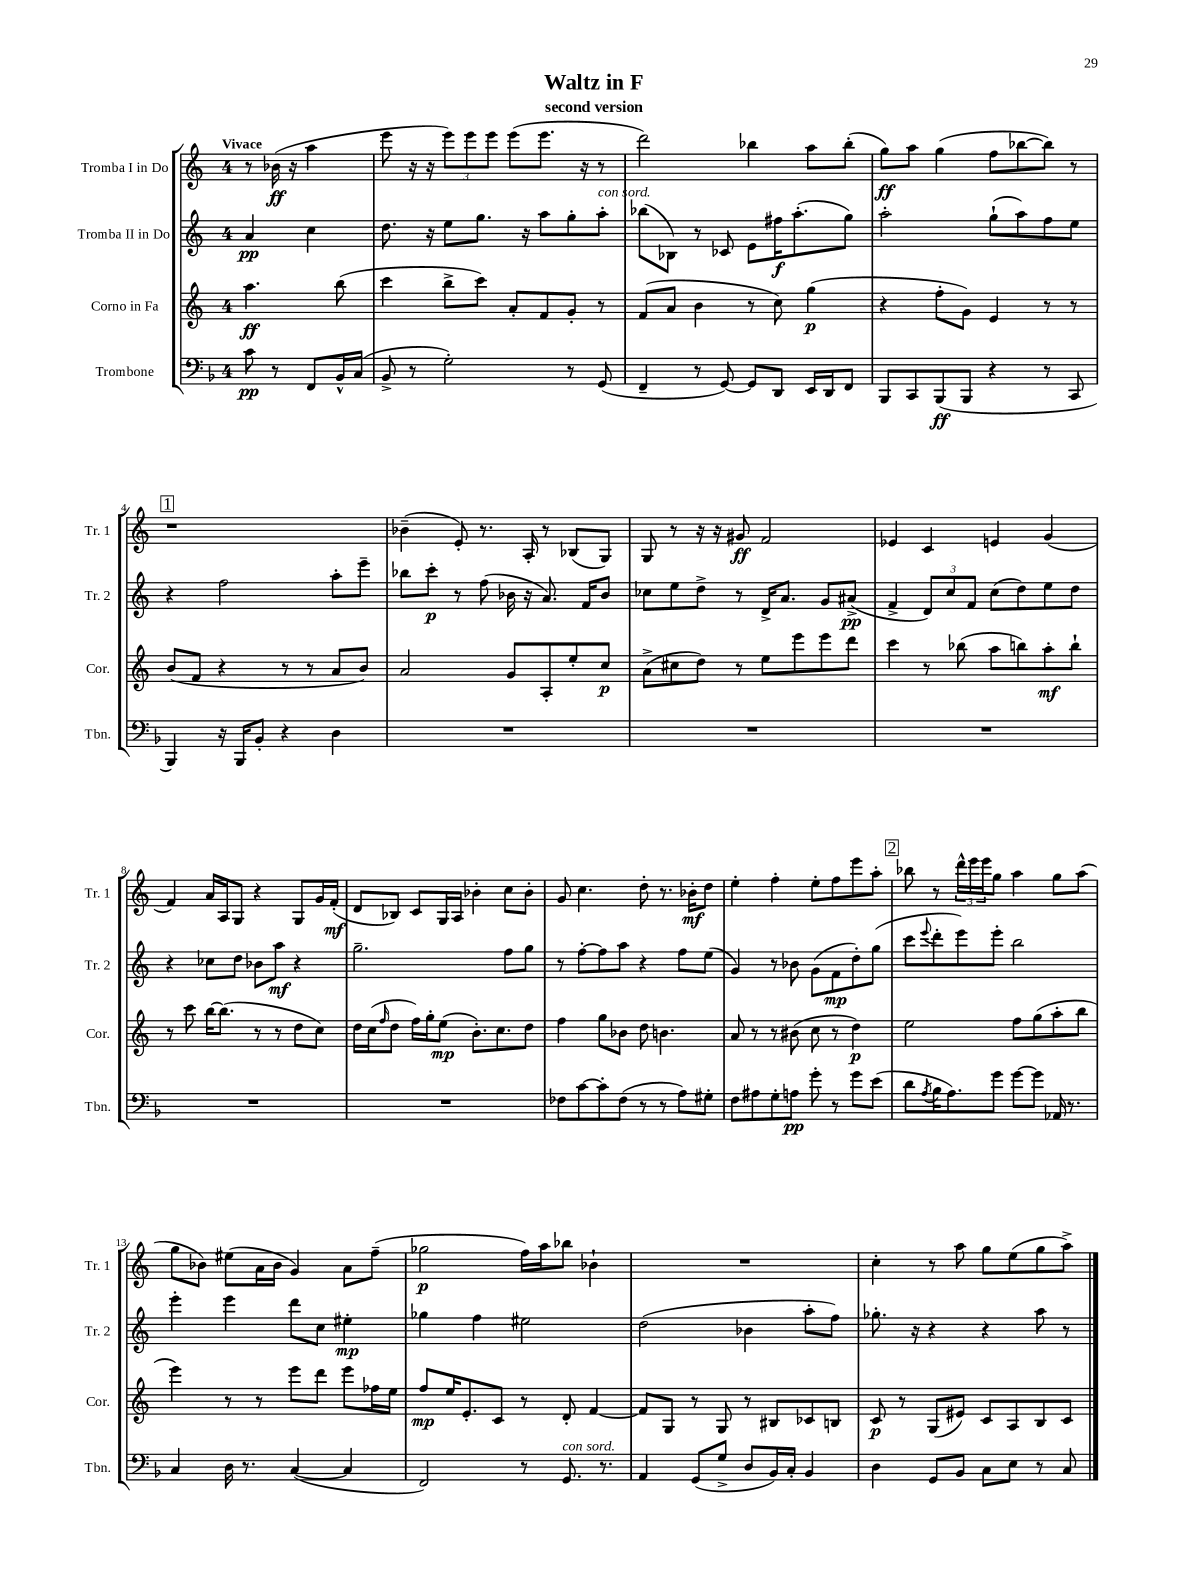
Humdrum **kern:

**kern	**dynam	**kern	**dynam	**kern	**dynam	**kern	**dynam
*part4	*part4	*part3	*part3	*part2	*part2	*part1	*part1
*staff4	*staff4	*staff3	*staff3	*staff2	*staff2	*staff1	*staff1
*I"Trombone	*	*I"Corno in Fa	*	*I"Tromba II in Do	*	*I"Tromba I in Do	*
*I'Tbn.	*	*I'Cor.	*	*I'Tr. 2	*	*I'Tr. 1	*
*clefF4	*	*clefG2	*	*clefG2	*	*clefG2	*
*k[b-]	*	*k[]	*	*k[]	*	*k[]	*
*M4/4	*	*M4/4	*	*M4/4	*	*M4/4	*
=	=	=	=	=	=	=	=
!	!	!	!	!	!	!LO:TX:a:B:t=Vivace	!
8c\	pp	4.aa\	ff	4a/	pp	8r	.
8r	.	.	.	.	.	(16b-X\	ff
.	.	.	.	.	.	16r	.
8FF/L	.	.	.	4cc\	.	4aa\	.
16BB-^^/L	.	(8bb\	.	.	.	.	.
(16C/JJ	.	.	.	.	.	.	.
=1	=1	=1	=1	=1	=1	=1	=1
8BB-^/	.	4ccc\	.	8.dd\	.	8eee\	.
8r	.	.	.	.	.	16r	.
.	.	.	.	16r	.	16r	.
2G'\)	.	8bb^\L	.	8ee\L	.	12eee\L)	.
.	.	.	.	.	.	12eee\	.
.	.	8ccc\J)	.	8.gg\J	.	.	.
.	.	.	.	.	.	12eee\J	.
.	.	8a'/L	.	.	.	(8eee\L	.
.	.	.	.	16r	.	.	.
.	.	8f/	.	8aa\L	.	8.eee\J	.
8r	.	8g'/J	.	8gg'\	.	.	.
.	.	.	.	.	.	16r	.
!	!	!	!	!LO:TX:a:i:t=con sord.	!	!	!
(8GG/	.	8r	.	8aa'\J	.	8r	.
=2	=2	=2	=2	=2	=2	=2	=2
4FF~/	.	(8f/L	.	(8bb-X\L	.	2ddd\)	.
.	.	8a/J	.	8B-X\J)	.	.	.
8r	.	4b\	.	8r	.	.	.
[8GG/)	.	.	.	8c-X/	.	.	.
8GG/L]	.	8r	.	8e\L	.	4bb-X\	.
8DD/J	.	8cc\)	.	16ff#X\K	f	.	.
.	.	.	.	(8.aa'\	.	.	.
16EE/LL	.	(4gg\	p	.	.	8aa\L	.
16DD/J	.	.	.	.	.	.	.
8FF/J	.	.	.	8gg\J)	.	(8bb-'\J	.
=3	=3	=3	=3	=3	=3	=3	=3
8BBB-/L	.	4r	.	2aa'\	.	8gg\L)	ff
8CC/	.	.	.	.	.	8aa\J	.
(8BBB-/	ff	8ff'\L	.	.	.	(4gg\	.
8BBB-/J	.	8g\J)	.	.	.	.	.
4r	.	4e/	.	(8gg`\L	.	8ff\L	.
.	.	.	.	8aa\)	.	[8bb-X\	.
8r	.	8r	.	8ff\	.	8bb-\J])	.
8CC/	.	8r	.	8ee\J	.	8r	.
!!LO:LB:g=z
!!LO:REH:place=s1:t=1
=4	=4	=4	=4	=4	=4	=4	=4
4BBB-/)	.	(8b/L	.	4r	.	1r	.
.	.	8f/J	.	.	.	.	.
16r	.	4r	.	2ff\	.	.	.
16BBB-/KL	.	.	.	.	.	.	.
8BB-'/J	.	.	.	.	.	.	.
4r	.	8r	.	.	.	.	.
.	.	8r	.	.	.	.	.
4D\	.	8a/L	.	8aa'\L	.	.	.
.	.	8b/J)	.	8eee~\J	.	.	.
=5	=5	=5	=5	=5	=5	=5	=5
1r	.	2a/	.	8bb-X\L	.	(4b-X~\	.
.	.	.	.	8ccc'\J	p	.	.
.	.	.	.	8r	.	8e'/)	.
.	.	.	.	(8ff\	.	8.r	.
.	.	8g/L	.	16b-X\	.	.	.
.	.	.	.	16r	.	16A'/	.
.	.	8A'/	.	8.a/)	.	8r	.
.	.	8ee'/	.	.	.	(8B-X/L	.
.	.	.	.	16f/KL	.	.	.
.	.	8cc/J	p	8b-/J	.	8G/J)	.
=6	=6	=6	=6	=6	=6	=6	=6
1r	.	(8a^\L	.	8cc-X\L	.	8G/	.
.	.	8cc#X\	.	8ee\	.	8r	.
.	.	8dd\J)	.	8dd^\J	.	16r	.
.	.	.	.	.	.	16r	.
.	.	8r	.	8r	.	8g#X/	ff
.	.	8ee\L	.	16d^/KL	.	2f/	.
.	.	.	.	8.a/J	.	.	.
.	.	8eee\	.	.	.	.	.
.	.	8eee\	.	8g/L	.	.	.
.	.	8ddd\J	.	(8a#X^/J	pp	.	.
=7	=7	=7	=7	=7	=7	=7	=7
1r	.	4ccc\	.	4f^/	.	4e-X/	.
.	.	8r	.	12d/L)	.	4c/	.
.	.	.	.	12cc/	.	.	.
.	.	(8bb-X\	.	.	.	.	.
.	.	.	.	12f/J	.	.	.
.	.	8aa\L	.	(8cc\L	.	4en/	.
.	.	8bbn\)	.	8dd\)	.	.	.
.	.	8aa'\	mf	8ee\	.	(4g/	.
.	.	8bb`\J	.	8dd\J	.	.	.
!!LO:LB:g=z
=8	=8	=8	=8	=8	=8	=8	=8
1r	.	8r	.	4r	.	4f/)	.
.	.	8ccc\	.	.	.	.	.
.	.	[16bb\KL	.	8cc-X\L	.	16a/LL	.
.	.	(8.bb\J]	.	.	.	16A/J	.
.	.	.	.	8dd\J	.	8G/J	.
.	.	8r	.	8b-X\L	.	4r	.
.	.	8r	.	8aa\J	mf	.	.
.	.	8dd\L	.	4r	.	8G/L	.
.	.	8cc\J)	.	.	.	16g/L	.
.	.	.	.	.	.	(16f'/JJ	mf
=9	=9	=9	=9	=9	=9	=9	=9
1r	.	16dd\LL	.	2.gg~\	.	8d/L	.
.	.	(16cc\J	.	.	.	.	.
.	.	16qqff/	.	.	.	.	.
.	.	8dd\J	.	.	.	8B-X/J)	.
.	.	16ff\LL)	.	.	.	8c/L	.
.	.	16gg'\J	.	.	.	.	.
.	.	(8ee\J	mp	.	.	16G/L	.
.	.	.	.	.	.	16A/JJ	.
.	.	8.b'\L)	.	.	.	4b-X'\	.
.	.	8.cc\	.	.	.	.	.
.	.	.	.	8ff\L	.	8cc\L	.
.	.	8dd\J	.	8gg\J	.	8b-'\J	.
=10	=10	=10	=10	=10	=10	=10	=10
8F-X\L	.	4ff\	.	8r	.	8g/	.
[8c\	.	.	.	[8ff'\L	.	4.cc\	.
8c'\]	.	8gg\L	.	8ff\]	.	.	.
(8F-\J	.	8b-X\J	.	8aa\J	.	.	.
8r	.	8dd\	.	4r	.	8dd'\	.
8r	.	4.bn\	.	.	.	8.r	.
8A\L)	.	.	.	8ff\L	.	.	.
.	.	.	.	.	.	16b-X'\KL	mf
8G#X'\J	.	.	.	(8ee\J	.	8dd\J	.
=11	=11	=11	=11	=11	=11	=11	=11
8F\L	.	8a/	.	4g/)	.	4ee'\	.
8A#X\	.	8r	.	.	.	.	.
8G'\	.	8r	.	8r	.	4ff'\	.
8An\J	pp	(8b#X\	.	8b-X\	.	.	.
8g'\	.	8cc\	.	(8g\L	.	8ee'\L	.
8r	.	8r	.	8f\	mp	8ff\	.
8g\L	.	4dd\)	p	8dd'\)	.	8eee\	.
(8e\J	.	.	.	(8gg\J	.	8aa'\J	.
!!LO:REH:place=s1:t=2
=12	=12	=12	=12	=12	=12	=12	=12
8d\L	.	2ee\	.	8ccc\L	.	8bb-X\	.
8qA/	.	.	.	8qqeee/	.	.	.
16B-\K	.	.	.	8ddd'\	.	8r	.
8.A\)	.	.	.	.	.	.	.
.	.	.	.	8eee\)	.	24ddd^^\LL	.
.	.	.	.	.	.	24eee\	.
.	.	.	.	.	.	24eee\J	.
8g\J	.	.	.	8eee'\J	.	8gg\J	.
[8g\L	.	8ff\L	.	2bb\	.	4aa\	.
8g\J]	.	(8gg\	.	.	.	.	.
16AA-X/	.	8aa'\	.	.	.	8gg\L	.
8.r	.	.	.	.	.	.	.
.	.	8bb\J	.	.	.	(8aa\J	.
!!LO:LB:g=z
=13	=13	=13	=13	=13	=13	=13	=13
4C/	.	4eee\)	.	4eee'\	.	8gg\L	.
.	.	.	.	.	.	8b-X\J)	.
16D\	.	8r	.	4eee\	.	(8ee#X\L	.
8.r	.	.	.	.	.	.	.
.	.	8r	.	.	.	16a\L	.
.	.	.	.	.	.	16b-\JJ	.
([4C/	.	8eee\L	.	8ddd\L	.	4g/)	.
.	.	8ddd\J	.	8cc\J	.	.	.
4C/]	.	8eee\L	.	4ee#X'\	mp	8a\L	.
.	.	16ff-X\L	.	.	.	(8ff~\J	.
.	.	16ee\JJ	.	.	.	.	.
=14	=14	=14	=14	=14	=14	=14	=14
2FF/)	.	8ff/L	mp	4gg-X\	.	2gg-X\	p
.	.	16ee/K	.	.	.	.	.
.	.	8.e'/	.	.	.	.	.
.	.	.	.	4ff\	.	.	.
.	.	8c/J	.	.	.	.	.
8r	.	8r	.	2ee#X\	.	16ff\LL)	.
.	.	.	.	.	.	16aa\J	.
!LO:TX:a:i:t=con sord.	!	!	!	!	!	!	!
8.GG/	.	8d'/	.	.	.	8bb-X\J	.
.	.	[4f/	.	.	.	4b-X`\	.
8.r	.	.	.	.	.	.	.
=15	=15	=15	=15	=15	=15	=15	=15
4AA/	.	8f/L]	.	(2dd\	.	1r	.
.	.	8G/J	.	.	.	.	.
(8GG/L	.	8r	.	.	.	.	.
8G^/J	.	8G/	.	.	.	.	.
8D/L	.	8r	.	4b-X\	.	.	.
16BB-/L)	.	8B#X/L	.	.	.	.	.
16C'/JJ	.	.	.	.	.	.	.
4BB-/	.	8c-X/	.	8aa'\L	.	.	.
.	.	8Bn/J	.	8ff\J)	.	.	.
=16	=16	=16	=16	=16	=16	=16	=16
4D\	.	8c/	p	8.gg-X'\	.	4cc'\	.
.	.	8r	.	.	.	.	.
.	.	.	.	16r	.	.	.
8GG/L	.	(8G/L	.	4r	.	8r	.
8BB-/J	.	8e#X/J)	.	.	.	8aa\	.
8C\L	.	8c/L	.	4r	.	8gg\L	.
8E\J	.	8A/	.	.	.	(8ee\	.
8r	.	8B/	.	8aa\	.	8gg\	.
8C/	.	8c/J	.	8r	.	8aa^\J)	.
==	==	==	==	==	==	==	==
*-	*-	*-	*-	*-	*-	*-	*-
